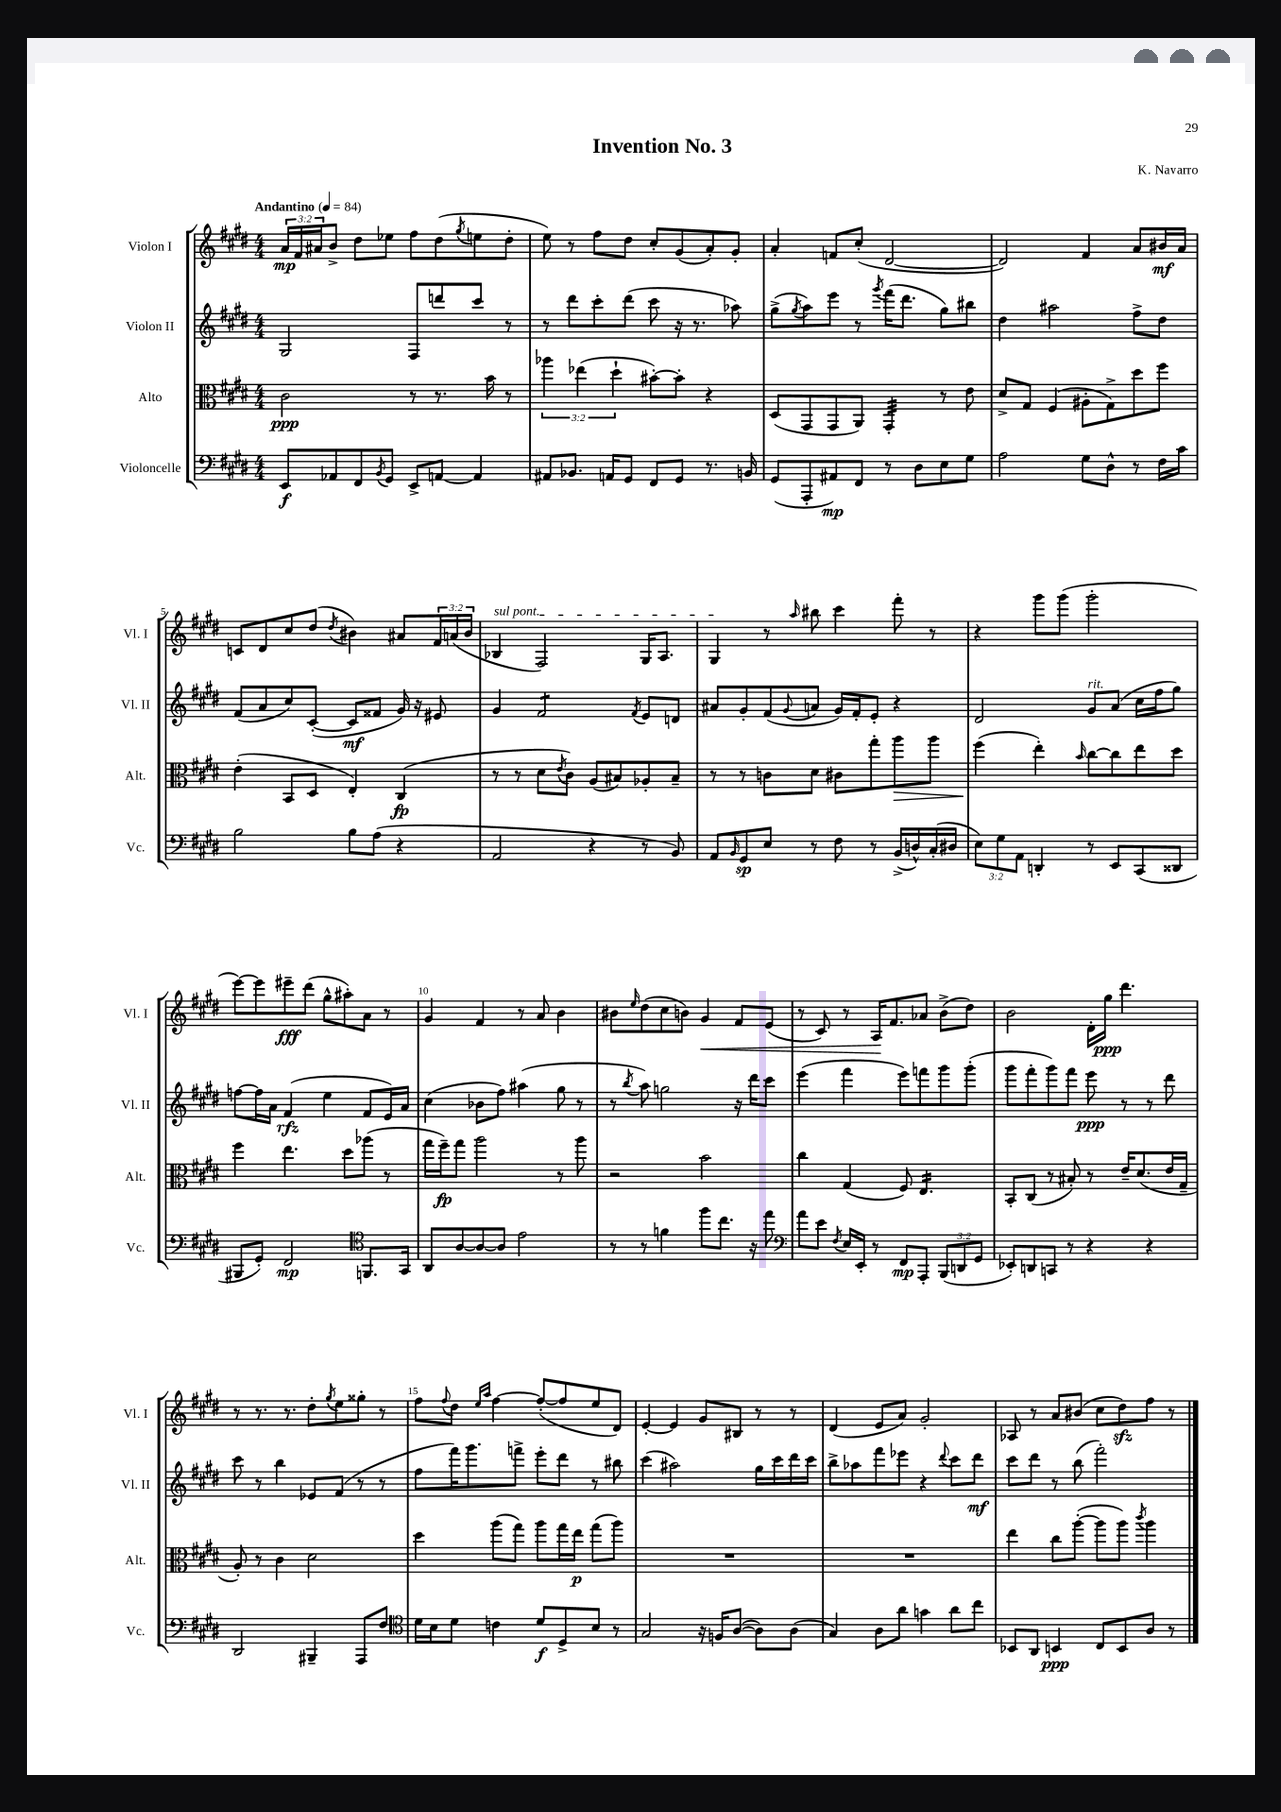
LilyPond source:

\header { title = "Invention No. 3" composer = "K. Navarro" }
<<
\new StaffGroup <<
\new Staff = "s0" \with { instrumentName = "Violon I" shortInstrumentName = "Vl. I" } {
    \clef treble \key e \major \numericTimeSignature \time 4/4 \override Staff.TupletNumber.text = #tuplet-number::calc-fraction-text \tempo "Andantino" 4 = 84
    \tuplet 3/2 { a'16\mp fis'16 ais'16 } b'8-> dis''8 ees''8 fis''8 dis''8( \acciaccatura { gis''8 } e''8 dis''8-. |
    e''8) r8 fis''8 dis''8 cis''8-. gis'8( a'8-.) gis'8-. |
    a'4-. f'8 cis''8-.( dis'2~ |
    dis'2) fis'4 a'8 bis'16\mf a'16 |
    c'8 dis'8 cis''8 dis''8( \acciaccatura { dis''8 } bis'4) ais'8 \tuplet 3/2 { fis'16 a'16( bis'16 } |
    \once \override TextSpanner.bound-details.left.text = \markup { \italic "sul pont." } bes4\startTextSpan fis2) gis16 a8. |
    gis4\stopTextSpan r8 \grace { a''16 } bis''8 cis'''4 fis'''8-. r8 |
    r4 gis'''8 gis'''8( gis'''2-. |
    e'''8~) e'''8 eis'''8--\fff dis'''8( gis''8-^ ais''8-.) a'8 r8 |
    gis'4 fis'4 r8 a'8 b'4 |
    bis'8 \grace { e''16 } dis''8( cis''8 b'8) gis'4\< fis'8 e'8( |
    r8 cis'8) r8 a16\! fis'8. aes'8 b'8->( dis''8) |
    b'2 dis'16-. gis''16\ppp dis'''4. |
    r8 r8. r8. dis''8-. \acciaccatura { gis''8 } e''8 gisis''8-. r8 |
    fis''8 \appoggiatura { fis''8 } dis''8 \grace { e''16 a''16 } fis''4~ fis''8~-.( fis''8 e''8 dis'8) |
    e'4~-. e'4 gis'8 bis8 r8 r8 |
    dis'4( e'8 a'8) gis'2-. |
    aes8 r8 a'8 bis'8( cis''8 dis''8\sfz) fis''8 r8 \bar "|." |
}
\new Staff = "s1" \with { instrumentName = "Violon II" shortInstrumentName = "Vl. II" } {
    \clef treble \key e \major \numericTimeSignature \time 4/4
    gis2 fis8 d'''8 cis'''8 r8 |
    r8 dis'''8 cis'''8-. dis'''8( cis'''8 r16 r8. aes''8) |
    gis''8->( \acciaccatura { gis''8 } a''8) e'''8 r8 \acciaccatura { gis'''8 } fis'''16( dis'''8. gis''8) bis''8 |
    dis''4 ais''2 fis''8-> dis''8 |
    fis'8( a'8 cis''8) cis'8~-.( cis'8\mf fisis'8 gis'16) r16 eis'8 |
    gis'4 fis'2:8 \acciaccatura { fis'8 } e'8 d'8 |
    ais'8 gis'8-. fis'8( \appoggiatura { gis'8 } a'8 gis'16) fis'16-. e'8-. r4 |
    dis'2 gis'8^\markup { \italic "rit." } a'8( cis''16 fis''16 gis''8) |
    f''8~ f''16 a'16 fis'4\rfz( e''4 fis'8 e'16) a'16 |
    cis''4( bes'8 fis''8) ais''4( gis''8 r8 |
    r8 \acciaccatura { b''8 } a''8) g''2 r16 dis'''16 cis'''8 |
    e'''4( fis'''4 e'''8) f'''8 gis'''8 gis'''8-.( |
    gis'''8 fis'''8-. gis'''8) fis'''8 e'''8\ppp r8 r8 dis'''8 |
    cis'''8 r8 b''4 ees'8 fis'8( r8 r8 |
    fis''8 fis'''16) gis'''8. f'''8-> e'''8-. dis'''8 r8 bis''8 |
    cis'''4( ais''2) gis''16 cis'''16 dis'''16 cis'''16 |
    b''8-> aes''8 fis'''8 ees'''8 r4 \appoggiatura { dis'''8 } cis'''8 dis'''8\mf |
    cis'''8 dis'''8 r8 b''8( fis'''2-.) \bar "|." |
}
\new Staff = "s2" \with { instrumentName = "Alto" shortInstrumentName = "Alt." } {
    \clef alto \key e \major \numericTimeSignature \time 4/4 \override Staff.TupletNumber.text = #tuplet-number::calc-fraction-text
    cis'2\ppp r8 r8. b'16 r8 |
    \tuplet 3/2 { aes''4 ees''4( dis''4-! } bis'8~-.) bis'8-. r4 |
    dis8( gis,8 gis,8 a,8) gis,4:32-. r8 e'8 |
    dis'8-> gis8 fis4( ais8-. gis8->) dis''8 fis''8 |
    e'4-.( b,8 dis8 e4-.) cis4\fp( |
    r8 r8 dis'8 \acciaccatura { e'8 } cis'8) a8( bis8) aes8-. bis8-- |
    r8 r8 c'8 dis'8 cis'8 gis''8-. a''8\> a''8 |
    fis''4\!( e''4-.) \grace { b'16 } cis''8~ cis''8 e''8 dis''8 |
    fis''4 e''4. dis''8 aes''8( r8 |
    gis''16 fis''16--\fp) gis''8 a''2 r8 a''8 |
    r2 b'2 |
    cis''4 gis4( fis8) e4.:16 |
    b,8-. cis8( r8 bis8-.) r8 e'16-- dis'8.( e'16 gis16-- |
    a8-.) r8 cis'4 dis'2 |
    dis''4 a''8( gis''8) a''8 gis''16 e''16\p gis''8( a''8) |
    R1 |
    R1 |
    e''4 cis''8 a''8~-.( a''8 a''8) \acciaccatura { cis'''8 } a''4 \bar "|." |
}
\new Staff = "s3" \with { instrumentName = "Violoncelle" shortInstrumentName = "Vc." } {
    \clef bass \key e \major \numericTimeSignature \time 4/4 \override Staff.TupletNumber.text = #tuplet-number::calc-fraction-text
    e,8\f aes,8 fis,8 \acciaccatura { b,8 } gis,8 e,8-> a,8~ a,4 |
    ais,8 bes,8. a,16 gis,8 fis,8 gis,8 r8. b,16 |
    gis,8( a,,8-. ais,8\mp) fis,8 r8 dis8 e8 gis8 |
    a2 gis8 dis8-^ r8 fis16 cis'16 |
    b2 b8 a8( r4 |
    a,2 r4 r8 b,8) |
    a,8 \grace { b,16 } gis,8\sp e8 r8 fis8 r8 b,16->( d16-^) cis16-.( dis16 |
    \tuplet 3/2 { e8) gis8 a,8 } d,4-. r8 e,8 cis,8( disis,8 |
    bis,,8 gis,8-.) fis,2\mp \clef tenor f,8. gis,16 |
    a,8 a8~ a8~ a8 e'2 |
    r8 r8 f'4 fis''8 cis''8. r16 e''8 |
    \clef bass a'8 e'8 \acciaccatura { fis8 } e16 e,16-. r8 fis,8\mp a,,8-. \tuplet 3/2 { b,,8( d,8 gis,8 } |
    ees,8-.) d,8 c,8 r8 r4 r4 |
    dis,2 bis,,4-- a,,8 fis8 |
    \clef tenor dis'16 b16 dis'8 c'4 dis'8\f dis8-> b8 r8 |
    gis2 r16 f16 a8~( a8) a8( |
    gis4) a8 a'8 g'4 a'8 cis''8 |
    bes,8 a,8 b,4\ppp cis8 b,8 a8 r8 \bar "|." |
}
>>
>>
\layout { \context { \Score \override BarNumber.break-visibility = ##(#f #t #t) barNumberVisibility = #(every-nth-bar-number-visible 5) } }
